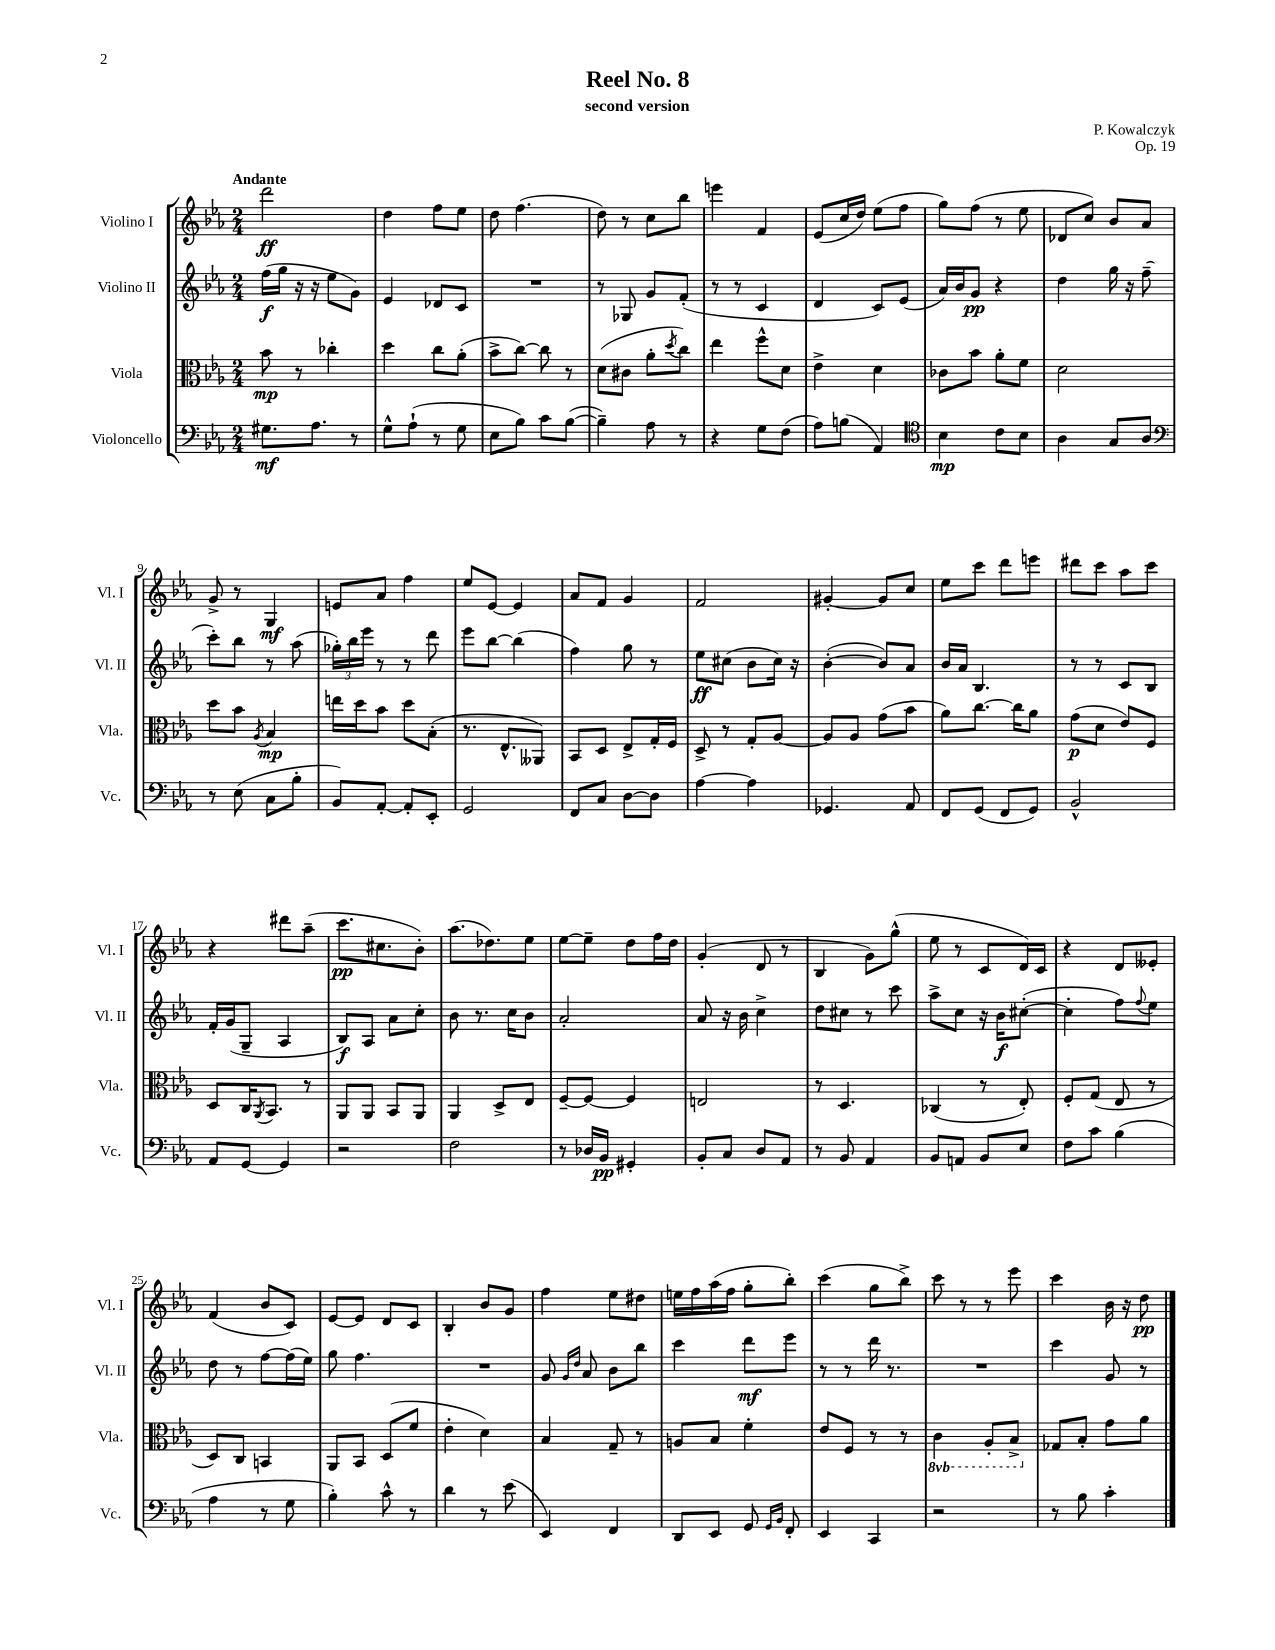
\header { title = "Reel No. 8" composer = "P. Kowalczyk" subtitle = "second version" opus = "Op. 19" }
<<
\new StaffGroup <<
\new Staff = "s0" \with { instrumentName = "Violino I" shortInstrumentName = "Vl. I" } {
    \clef treble \key ees \major \numericTimeSignature \time 2/4 \tempo "Andante"
    d'''2\ff |
    d''4 f''8 ees''8 |
    d''8 f''4.( |
    d''8) r8 c''8 bes''8 |
    e'''4 f'4 |
    ees'8( c''16 d''16) ees''8( f''8 |
    g''8) f''8( r8 ees''8 |
    des'8 c''8) bes'8 aes'8 |
    g'8-> r8 g4\mf |
    e'8 aes'8 f''4 |
    ees''8 ees'8~ ees'4 |
    aes'8 f'8 g'4 |
    f'2 |
    gis'4~-. gis'8 c''8 |
    ees''8 c'''8 d'''8 e'''8 |
    dis'''8 c'''8 aes''8 c'''8 |
    r4 dis'''8 aes''8--( |
    c'''8.\pp cis''8. bes'8-.) |
    aes''8.( des''8.) ees''8 |
    ees''8~ ees''8-- d''8 f''16 d''16 |
    g'4-.( d'8 r8 |
    bes4 g'8) g''8-^( |
    ees''8 r8 c'8 d'16) c'16 |
    r4 d'8 eeses'8-. |
    f'4( bes'8 c'8) |
    ees'8~ ees'8 d'8 c'8 |
    bes4-. bes'8 g'8 |
    f''4 ees''8 dis''8 |
    e''16 f''16 aes''16( f''16 g''8-. bes''8-.) |
    c'''4( g''8 bes''8->) |
    c'''8 r8 r8 ees'''8 |
    c'''4 bes'16 r16 d''8\pp \bar "|." |
}
\new Staff = "s1" \with { instrumentName = "Violino II" shortInstrumentName = "Vl. II" } {
    \clef treble \key ees \major \numericTimeSignature \time 2/4
    f''16\f( g''16 r16 r16 ees''8 g'8) |
    ees'4 des'8 c'8 |
    R2 |
    r8 ges8 g'8 f'8-.( |
    r8 r8 c'4 |
    d'4 c'8) ees'8( |
    aes'16) bes'16 g'8\pp r4 |
    d''4 g''16 r16 f''8--( |
    c'''8-.) bes''8 r8 aes''8( |
    \tuplet 3/2 { ges''16-.) bes''16 ees'''16 } r8 r8 d'''8 |
    ees'''8 bes''8~ bes''4( |
    f''4) g''8 r8 |
    ees''8\ff cis''8( bes'8 cis''16) r16 |
    bes'4~-.( bes'8) aes'8 |
    bes'16 aes'16 bes4. |
    r8 r8 c'8 bes8 |
    f'16-. g'16( g8-- aes4 |
    bes8\f) aes8 aes'8 c''8-. |
    bes'8 r8. c''16 bes'8 |
    aes'2-. |
    aes'8 r16 bes'16 c''4-> |
    d''8 cis''8 r8 c'''8 |
    aes''8-> c''8 r16 bes'16\f cis''8~-.( |
    cis''4-. f''8) \appoggiatura { f''8 } ees''8 |
    d''8 r8 f''8~ f''16( ees''16) |
    g''8 f''4. |
    R2 |
    g'8 \grace { g'16 d''16 } aes'8 bes'8 bes''8 |
    c'''4 d'''8\mf ees'''8 |
    r8 r8 d'''16 r8. |
    R2 |
    c'''4 g'8 r8 \bar "|." |
}
\new Staff = "s2" \with { instrumentName = "Viola" shortInstrumentName = "Vla." } {
    \clef alto \key ees \major \numericTimeSignature \time 2/4 \set Staff.ottavationMarkups = #ottavation-simple-ordinals
    bes'8\mp r8 ces''4-. |
    d''4 c''8 aes'8-.( |
    bes'8-> c''8~) c''8 r8 |
    d'8( cis'8 aes'8-. \acciaccatura { d''8 } c''8) |
    ees''4 f''8-^ d'8 |
    ees'4-> d'4 |
    ces'8 bes'8 aes'8-. f'8 |
    d'2 |
    d''8 bes'8 \acciaccatura { aes8 } bes4\mp |
    e''16 d''16 bes'8 d''8 bes8-.( |
    r8. ees8.-^ aeses,8) |
    bes,8 d8 ees8-> g16-. f16 |
    d8-> r8 g8-. aes8~ |
    aes8 aes8 g'8( bes'8 |
    aes'8) c''8.~ c''16 aes'8 |
    g'8\p( d'8 ees'8) f8 |
    d8 c16 \acciaccatura { aes,8 } bes,8. r8 |
    aes,8 aes,8 bes,8 aes,8 |
    aes,4 d8-> ees8 |
    f8~-- f8~ f4 |
    e2 |
    r8 d4. |
    ces4( r8 ees8-.) |
    f8-. g8( ees8 r8 |
    d8) c8 b,4 |
    aes,8 bes,8 d8( f'8 |
    ees'4-. d'4) |
    bes4 g8-- r8 |
    a8 bes8 f'4-. |
    ees'8 f8 r8 r8 |
    \ottava #-1 c4 aes,8-. bes,8-> \ottava #0 |
    ges8 bes8-. g'8 aes'8 \bar "|." |
}
\new Staff = "s3" \with { instrumentName = "Violoncello" shortInstrumentName = "Vc." } {
    \clef bass \key ees \major \numericTimeSignature \time 2/4
    gis8.\mf aes8. r8 |
    g8-^ aes8-!( r8 g8 |
    ees8 bes8) c'8 bes8~( |
    bes4--) aes8 r8 |
    r4 g8 f8( |
    aes8) b8( aes,4) |
    \clef tenor bes4\mp c'8 bes8 |
    aes4 g8 aes8 |
    \clef bass r8 ees8( c8 bes8-. |
    bes,8) aes,8~-. aes,8-. ees,8-. |
    g,2 |
    f,8 c8 d8~ d8 |
    aes4~ aes4 |
    ges,4. aes,8 |
    f,8 g,8( f,8 g,8) |
    bes,2-^ |
    aes,8 g,8~ g,4 |
    r2 |
    f2 |
    r8 des16 bes,16\pp gis,4-. |
    bes,8-. c8 d8 aes,8 |
    r8 bes,8 aes,4 |
    bes,8 a,8 bes,8 ees8 |
    f8 c'8 bes4( |
    aes4 r8 g8 |
    bes4-.) c'8-^ r8 |
    d'4 r8 ees'8( |
    ees,4) f,4 |
    d,8 ees,8 g,8 \grace { g,16 bes,16 } f,8-. |
    ees,4 c,4 |
    r2 |
    r8 bes8 c'4-. \bar "|." |
}
>>
>>
